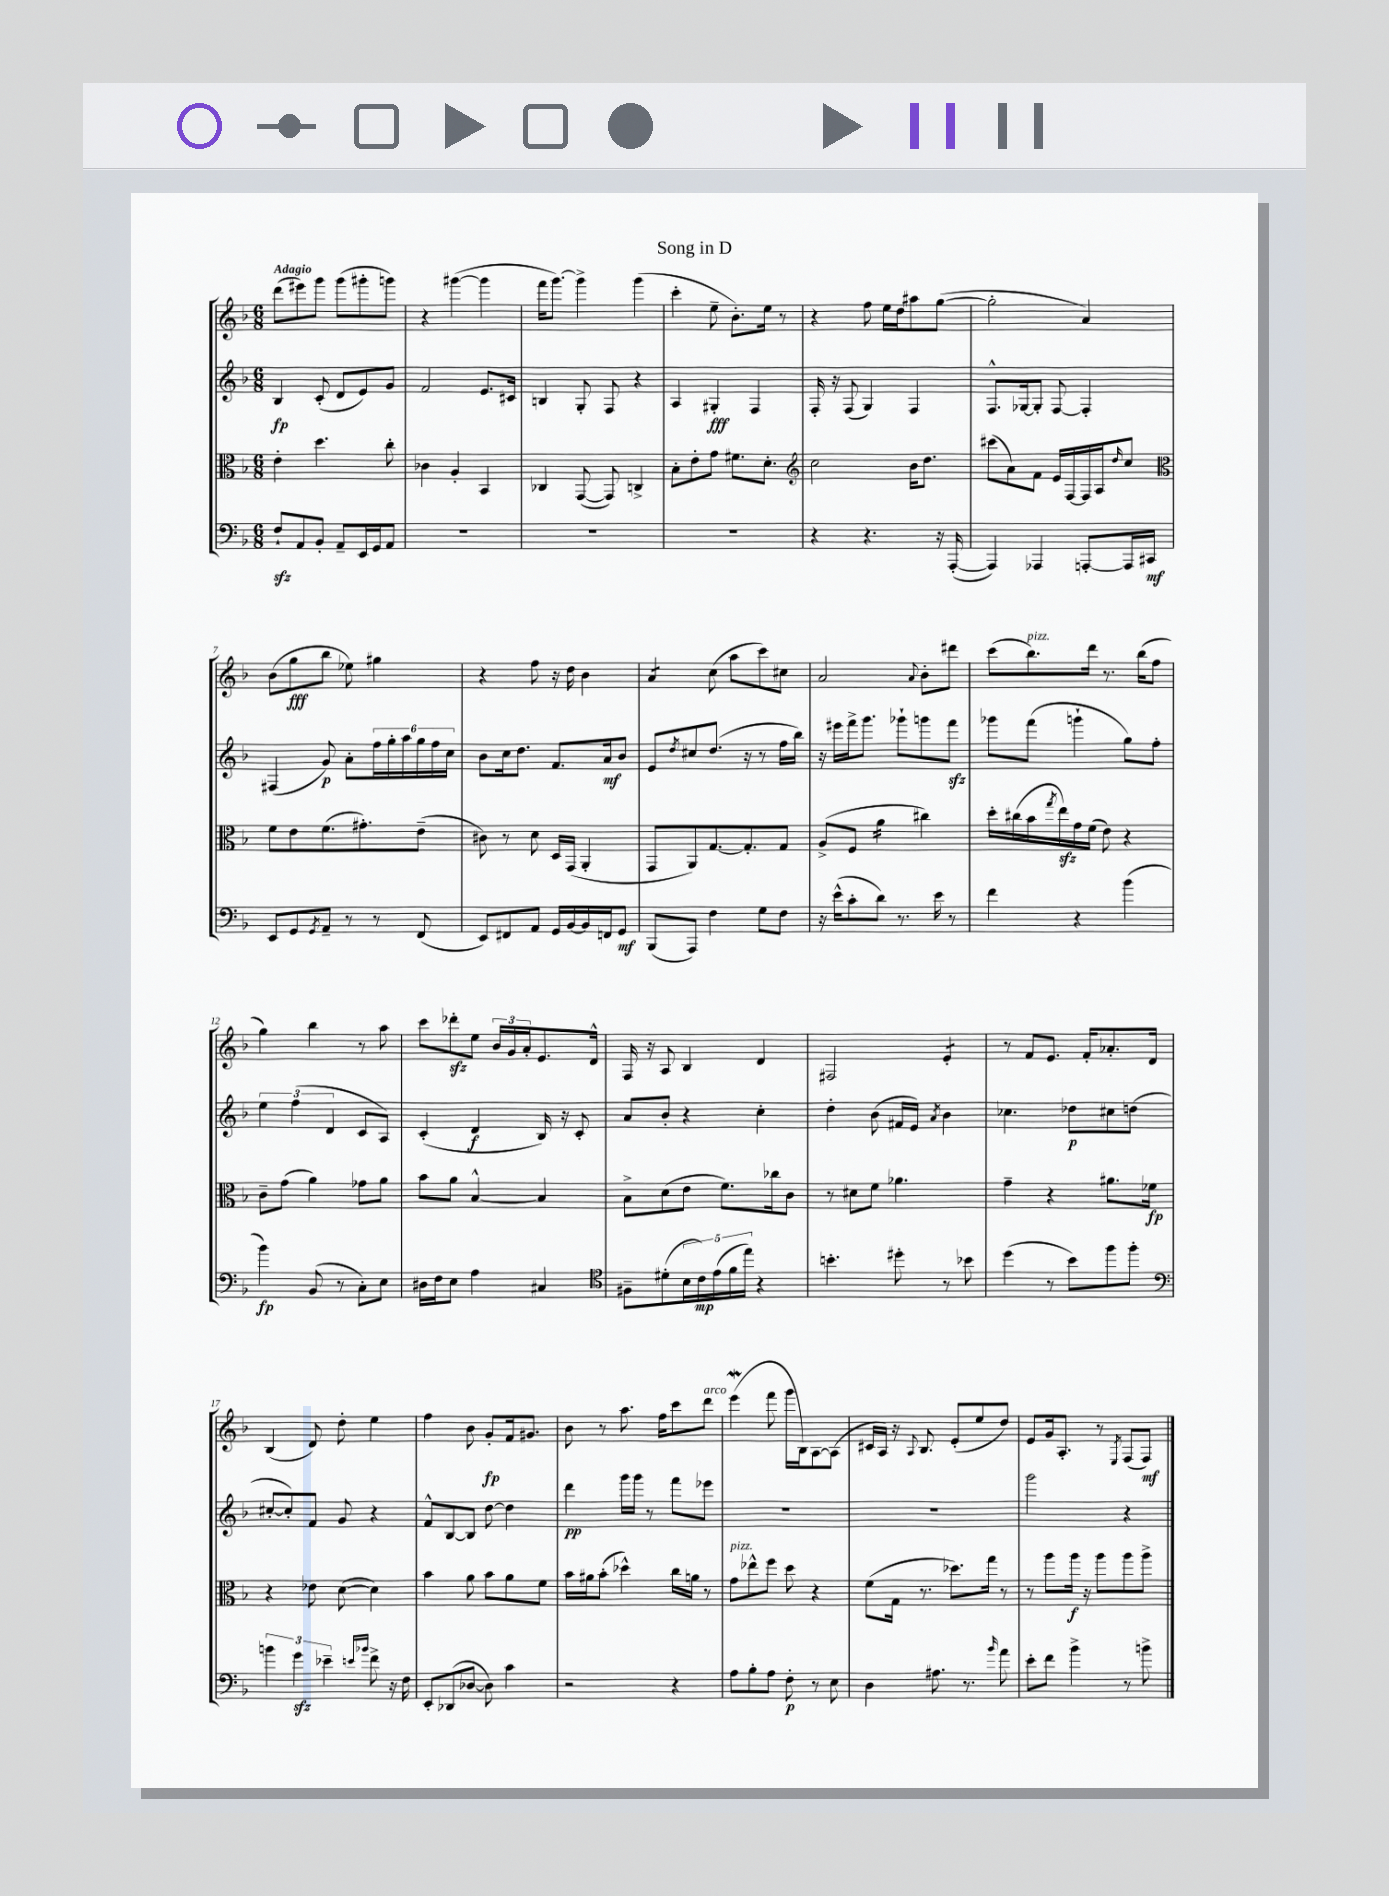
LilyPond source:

\header { title = "Song in D" }
<<
\new StaffGroup <<
\new Staff = "s0" {
    \clef treble \key f \major \numericTimeSignature \time 6/8 \tempo "Adagio"
    d'''8( eis'''8) g'''8 g'''8( gis'''8-. g'''8) |
    r4 gis'''4~( gis'''4 |
    f'''16 g'''8.~) g'''4-> g'''4( |
    c'''4-. e''8-- bes'8.-.) e''16 r8 |
    r4 f''8 e''16 d''16 ais''8 g''8~( |
    g''2-. a'4) |
    bes'8( g''8\fff bes''8 ees''8) gis''4 |
    r4 f''8 r16 d''16 bes'4 |
    a'4:8 c''8( a''8 c'''8) cis''8 |
    a'2 \appoggiatura { a'8 } bes'8-. dis'''8 |
    c'''8( bes''8.^\markup { \italic "pizz." }) d'''16 r8. bes''16( f''8 |
    g''4) bes''4 r8 a''8 |
    c'''8 des'''8-.\sfz e''8 \tuplet 3/2 { bes'16 g'16 a'16-. } e'8. d'16-^ |
    f16 r16 a8 bes4 d'4 |
    fis2 e'4:8-. |
    r8 f'8 e'8. f'16-. aes'8.-. d'16 |
    bes4( d'8) d''8-. e''4 |
    f''4 bes'8 g'8-.\fp f'16 gis'8. |
    bes'8 r8 a''8. f''16 c'''8 d'''8^\markup { \italic "arco" } |
    e'''4\mordent( f'''8 g'''16 bes16) a8~ a8( |
    cis'16 a16) r16 \appoggiatura { a8 } bes8. e'8-.( e''8 d''8) |
    e'8 g'16 a8.-. r8 \acciaccatura { e8 } f8( f8\mf) \bar "|." |
}
\new Staff = "s1" {
    \clef treble \key f \major \numericTimeSignature \time 6/8
    bes4\fp c'8-.( d'8 e'8) g'8 |
    f'2 e'8. cis'16 |
    b4 g8-. f8 r4 |
    a4 gis4-.\fff f4 |
    f16-. r16 f8( g4) f4 |
    f8.-^ ges16~ ges8-. f8~ f4-. |
    fis4( g'8\p) a'8-. \tuplet 6/4 { f''16 g''16-. a''16 g''16 f''16 c''16 } |
    bes'8 c''16 d''8. f'8. a'16\mf bes'8 |
    e'8 \acciaccatura { d''8 } cis''8 d''8.( r16 r8 f''16 bes''16) |
    r16 eis'''16 f'''16-> g'''8. ges'''8-! g'''8 f'''8\sfz |
    ges'''8 f'''8( g'''4-! g''8) f''8-. |
    \tuplet 3/2 { e''4 f''4( d'4 } c'8 a8) |
    c'4-.( d'4\f bes16) r16 c'8-. |
    a'8 bes'8-. r4 c''4-. |
    d''4-. bes'8( fis'16 e'16) \acciaccatura { a'8 } bes'4 |
    ces''4. des''8\p cis''8 d''8( |
    cis''8~-. cis''8-.) f'8 g'8 r4 |
    f'8-^ bes8~ bes8 d''8~ d''4 |
    d'''4\pp g'''16 g'''16 r8 f'''8 ees'''8 |
    R2. |
    R2. |
    g'''2 r4 \bar "|." |
}
\new Staff = "s2" {
    \clef alto \key f \major \numericTimeSignature \time 6/8
    e'4-. d''4. c''8-. |
    ces'4 a4-. bes,4 |
    ces4 g,8~( g,8) c4-> |
    bes8-. e'8-. g'8 fis'8. d'8.-. |
    \clef treble c''2 bes'16 d''8. |
    cis'''8( a'8) f'8 e'16 f16~ f16 a16 \grace { d''16 } c''8 |
    \clef alto f'8 e'8 f'8.( gis'8.-.) e'8--( |
    cis'8) r8 d'8 d16 g,16( a,4-. |
    g,8 a,8) g8.~ g8.-. g8 |
    a8->( f8 a'4:16 cis''4) |
    d''16-. cis''16( bes'16 \acciaccatura { g''8 } e''16\sfz) g'16 f'16( e'8) r4 |
    c'8-- g'8( a'4) ges'8 a'8 |
    bes'8 a'8 bes4~-^ bes4 |
    bes8-> d'8( e'8 f'8.) ces''16 c'8 |
    r8 dis'8 f'8 aes'4. |
    g'4-- r4 ais'8. fes'16\fp |
    r4 ees'8 d'8~( d'4) |
    bes'4 a'8 bes'8 a'8 f'8 |
    bes'16 ais'16 bes'8-.( des''4-^) c''16 a'16 r8 |
    g'8^\markup { \italic "pizz." } ees''8-^ f''8 d''8 r4 |
    f'8( g16 r8. des''8.) g''16 r8 |
    r8 a''8 a''16\f r16 a''8 a''8 a''8-> \bar "|." |
}
\new Staff = "s3" {
    \clef bass \key f \major \numericTimeSignature \time 6/8
    f8-!\sfz a,8 bes,8-. a,8-- e,16 g,16 a,8 |
    R2. |
    R2. |
    R2. |
    r4 r4. r16 a,,16~-.( |
    a,,4) aes,,4 a,,8~-. a,,16 cis,16\mf |
    e,8 g,8 \acciaccatura { g,8 } a,8-- r8 r8 f,8( |
    e,8) fis,8 a,8 g,16 bes,16~ bes,16 f,16 g,8\mf |
    bes,,8( a,,8) f4 g8 f8 |
    r16 e'16-^( c'8-. d'8) r8. e'16 r8 |
    f'4 r4 bes'4( |
    bes'4\fp) bes,8( r8 c8-.) e8 |
    dis16 f16 e8 a4 cis4 |
    \clef tenor fis8-- dis'8-.( \tuplet 5/4 { bes16 c'16\mp) e'16( f'16 e''16) } r4 |
    b'4.-. dis''8-. r8 bes'8 |
    d''4( r8 bes'8) f''8 f''8-. |
    \clef bass \tuplet 3/2 { b'4 g'4\sfz ees'4-- } \grace { e'16 bes'16 } f'8-> r16 f16 |
    e,8-. des,8( des8~ des8) c'4 |
    r2 r4 |
    a8 bes8-. a8 f8-.\p r8 e8 |
    d4 ais8. r8. \grace { bes'16 } a'8 |
    e'8-. f'8 bes'4-> r8 b'8-> \bar "|." |
}
>>
>>
